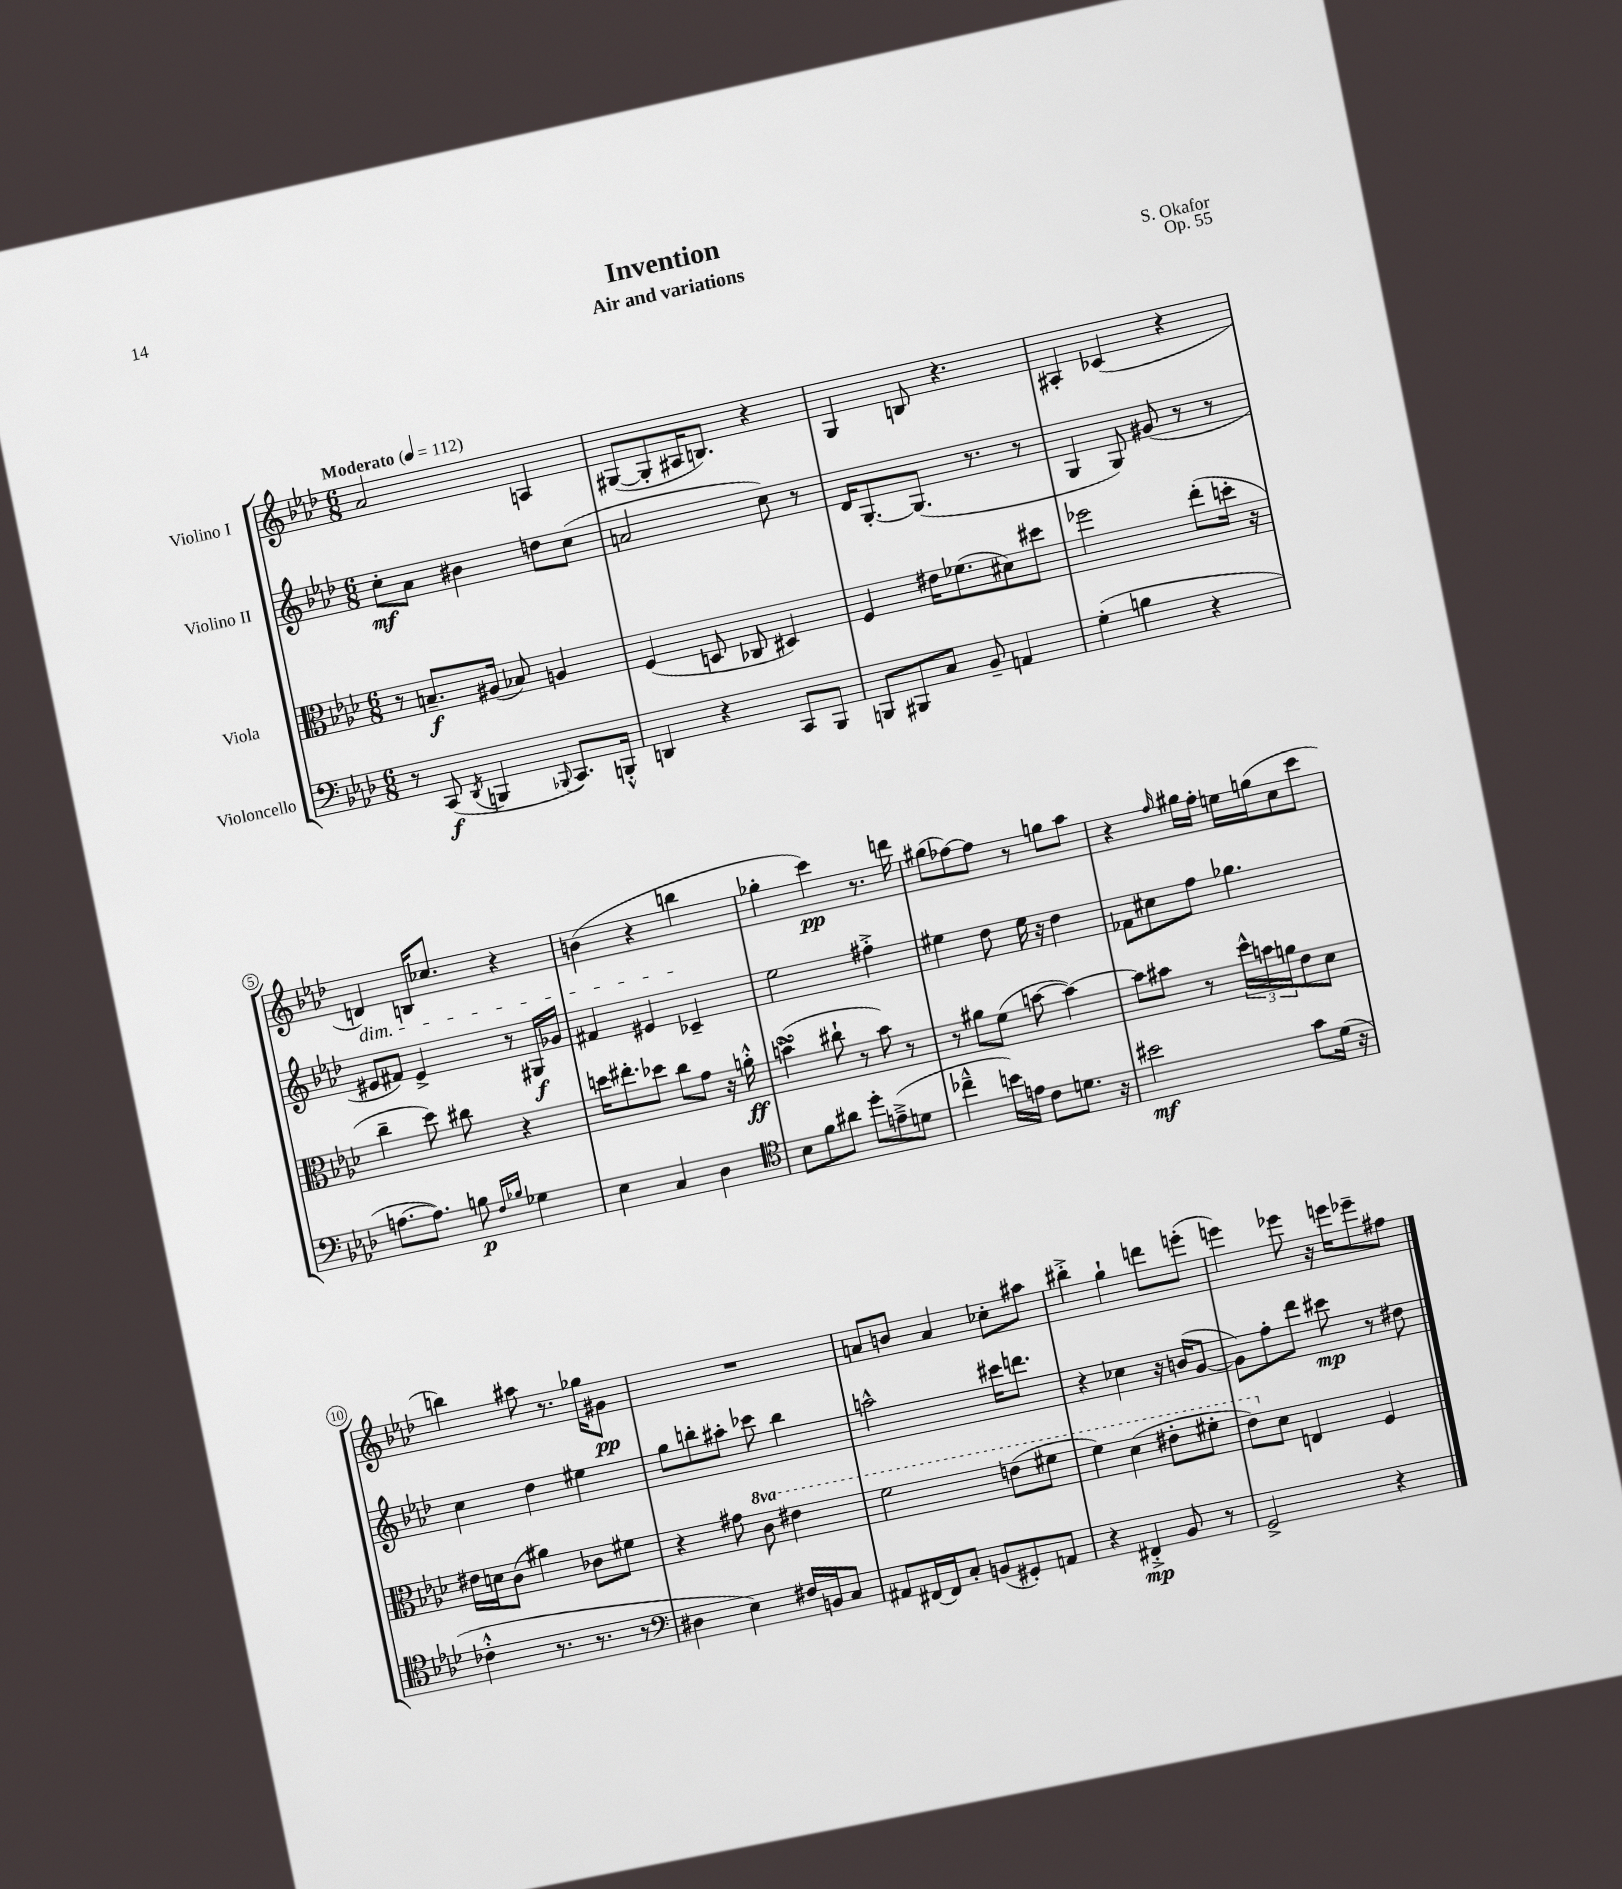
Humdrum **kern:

**kern	**dynam	**kern	**dynam	**kern	**dynam	**kern	**dynam
*part4	*part4	*part3	*part3	*part2	*part2	*part1	*part1
*staff4	*staff4	*staff3	*staff3	*staff2	*staff2	*staff1	*staff1
*I"Violoncello	*	*I"Viola	*	*I"Violino II	*	*I"Violino I	*
*clefF4	*	*clefC3	*	*clefG2	*	*clefG2	*
*k[b-e-a-d-]	*	*k[b-e-a-d-]	*	*k[b-e-a-d-]	*	*k[b-e-a-d-]	*
*M6/8	*	*M6/8	*	*M6/8	*	*M6/8	*
*MM112	*	*MM112	*	*MM112	*	*MM112	*
=1	=1	=1	=1	=1	=1	=1	=1
!	!	!	!	!	!	!LO:TX:a:B:t=Moderato	!
8r	.	8r	.	8cc'\L	mf	2a-/	.
(8CC/	f	8.Bn~/L	f	8a-\J	.	.	.
8qDD-/	.	.	.	.	.	.	.
4BBBn/	.	.	.	4b#X\	.	.	.
.	.	(16A#X/Jk	.	.	.	.	.
.	.	8B-X/)	.	.	.	.	.
8qqBBB-X/	.	.	.	.	.	.	.
8.CC/L)	.	4An/	.	8ddn\L	.	4An/	.
.	.	.	.	(8cc\J	.	.	.
16BBBn'^^/Jk	.	.	.	.	.	.	.
=2	=2	=2	=2	=2	=2	=2	=2
4DDn/	.	(4F/	.	2an/	.	([8G#X/L	.
.	.	.	.	.	.	8G#'/]	.
4r	.	8Dn/	.	.	.	16A#X/K	.
.	.	.	.	.	.	8.Bn/J)	.
.	.	8C-X/	.	.	.	.	.
8CC/L	.	4D#X/)	.	8cc\)	.	4r	.
8BBB-/J	.	.	.	8r	.	.	.
=3	=3	=3	=3	=3	=3	=3	=3
8BBBn/L	.	4F/	.	16d-/KL	.	4G/	.
.	.	.	.	[8.G'/	.	.	.
8BBB#X/	.	.	.	.	.	.	.
8C/J	.	16e#X\KL	.	(8.G/J]	.	8Bn/	.
.	.	(8.f-X\	.	.	.	.	.
8BB-~/	.	.	.	.	.	4.r	.
.	.	.	.	8.r	.	.	.
4AAn/	.	8d#X\)	.	.	.	.	.
.	.	8dd#X\J	.	8r	.	.	.
=4	=4	=4	=4	=4	=4	=4	=4
(4G'\	.	2ff-X\	.	4G/	.	4A#X'/	.
4Bn\	.	.	.	8G/)	.	(4c-X/	.
.	.	.	.	(8g#X/	.	.	.
4r	.	(8ee-'\L	.	8r	.	4r	.
.	.	16ddn'\Jk	.	8r	.	.	.
.	.	16r	.	.	.	.	.
!!LO:LB:g=z
=5	=5	=5	=5	=5	=5	=5	=5
!	!	!	!	!	!	!LO:TX:b:i:t=dim.	!
[8.An\L	.	4cc~\	.	8e#X/L	.	4dn/)	.
.	.	.	.	8f#X/J)	.	.	.
8.A\J])	.	.	.	.	.	.	.
.	.	8dd-\)	.	4e#^/	.	16Bn/KL	.
.	.	.	.	.	.	8.cc-X/J	.
8Bn\	p	8cc#X\	.	.	.	.	.
16qqF/LL	.	.	.	.	.	.	.
16qqB-X/JJ	.	.	.	.	.	.	.
4G-X\	.	4r	.	8r	.	4r	.
.	.	.	.	16G#X/LL	f	.	.
.	.	.	.	16g-X/JJ	.	.	.
=6	=6	=6	=6	=6	=6	=6	=6
4E-\	.	16ddn\KL	.	4f#X/	.	(4bn\	.
.	.	8.ee#X'\	.	.	.	.	.
4C/	.	8dd-X\J	.	4e#X/	.	4r	.
.	.	8cc\L	.	.	.	.	.
4D-\	.	8g\J	.	4c-X~/	.	4bbn\	.
.	.	16r	.	.	.	.	.
.	.	16an'^^\	ff	.	.	.	.
=7	=7	=7	=7	=7	=7	=7	=7
*clefC4	*	*	*	*	*	*	*
8B-\L	.	(4bnsSsS^\	.	2ee-\	.	4gg-X'\	.
8f\	.	.	.	.	.	.	.
8a#X\J	.	8cc#X`\	.	.	.	4ccc\)	pp
8dd-'\L	.	8r	.	.	.	.	.
(8en~^\	.	8b\)	.	4ff#X'^\	.	8.r	.
8dn\J	.	8r	.	.	.	.	.
.	.	.	.	.	.	16dddn\	.
=8	=8	=8	=8	=8	=8	=8	=8
4cc-X~^^\	.	8r	.	4ee#X\	.	(8gg#X\L	.
.	.	8a#X\L	.	.	.	[8ff-X\)	.
16bn\LL)	.	(8f\J	.	8dd-\	.	8ff-\J]	.
16en\JJ	.	.	.	.	.	.	.
8c\L	.	[8bn\	.	16ee#\	.	8r	.
.	.	.	.	16r	.	.	.
8.dn\J	.	4b\_)	.	4dd-\	.	8ggn\L	.
.	.	.	.	.	.	8aa-\J	.
16r	.	.	.	.	.	.	.
=9	=9	=9	=9	=9	=9	=9	=9
2b#X\	mf	8b\L]	.	8f-X\L	.	4r	.
.	.	8b#X\J	.	8cc#X\	.	.	.
.	.	.	.	.	.	16qqff/	.
.	.	8r	.	8ff\J	.	16gg#X\LL	.
.	.	.	.	.	.	16ff'\JJ	.
.	.	24dd-^^\LL	.	4.gg-X\	.	16een\LL	.
.	.	24bn\	.	.	.	.	.
.	.	.	.	.	.	(16ggn\J	.
.	.	24an\J	.	.	.	.	.
8g\L	.	8e-\	.	.	.	8cc\	.
(16d-\Jk	.	8d-\J	.	.	.	8ccc\J	.
16r	.	.	.	.	.	.	.
!!LO:LB:g=z
=10	=10	=10	=10	=10	=10	=10	=10
4c-X'^^\	.	16e#X\LL	.	4cc\	.	4bbn\)	.
.	.	16dn\J	.	.	.	.	.
.	.	(8c\J	.	.	.	.	.
8.r	.	4a#X\)	.	4dd-\	.	8aa#X\	.
.	.	.	.	.	.	8.r	.
8.r	.	.	.	.	.	.	.
.	.	8c-X\L	.	4ee#X\	.	.	.
.	.	.	.	.	.	16gg-X\KL	.
8r	.	8f#X\J	.	.	.	8g#X\J	pp
=11	=11	=11	=11	=11	=11	=11	=11
*clefF4	*	*	*	*	*	*	*
4D#X\	.	4r	.	8gg\L	.	2.r	.
.	.	.	.	8bbn'\	.	.	.
4E-\)	.	8g#X\	.	8aa#X'\J	.	.	.
*	*	*8va	*	*	*	*	*
.	.	8cc\	.	8ccc-X\	.	.	.
16F#X/LL	.	4ee#X\	.	4bb\	.	.	.
16BBn/J	.	.	.	.	.	.	.
8C/J	.	.	.	.	.	.	.
=12	=12	=12	=12	=12	=12	=12	=12
8AA#X/L	.	2ff\	.	2aan^^\	.	8an/L	.
[16FF#X/L	.	.	.	.	.	8bn/J	.
16FF#/J]	.	.	.	.	.	.	.
8C'/J	.	.	.	.	.	4a/	.
(8BBn/L	.	.	.	.	.	.	.
8GG#X'/)	.	(8een\L	.	16ccc#X\KL	.	8cc-X'\L	.
.	.	.	.	8.dddn\J	.	.	.
8AAn/J	.	8ff#X\J	.	.	.	8aa#X\J	.
=13	=13	=13	=13	=13	=13	=13	=13
4r	.	4ff\)	.	4r	.	4bb#X'^\	.
4FF#X'^/	mp	(4dd-\	.	4cc-X\	.	4gg`\	.
8BB-/	.	8ee#X'\L	.	16r	.	8dddn\L	.
.	.	.	.	(16bn/KL	.	.	.
8r	.	8ff#X'\J	.	[8g/J	.	(8eeen'\J	.
=14	=14	=14	=14	=14	=14	=14	=14
2GG^/	.	8ee-\L)	.	8g\L])	.	4eeen\)	.
*	*	*X8va	*	*	*	*	*
.	.	8d-\J	.	8ff'\	.	.	.
.	.	4En/	.	8ddd-\J	.	8eee-X\	.
.	.	.	.	8ccc#X\	mp	16r	.
.	.	.	.	.	.	16eeen\KL	.
4r	.	4F/	.	8r	.	8eee-X~\	.
.	.	.	.	8dd#X\	.	8ff#X\J	.
==	==	==	==	==	==	==	==
*-	*-	*-	*-	*-	*-	*-	*-
